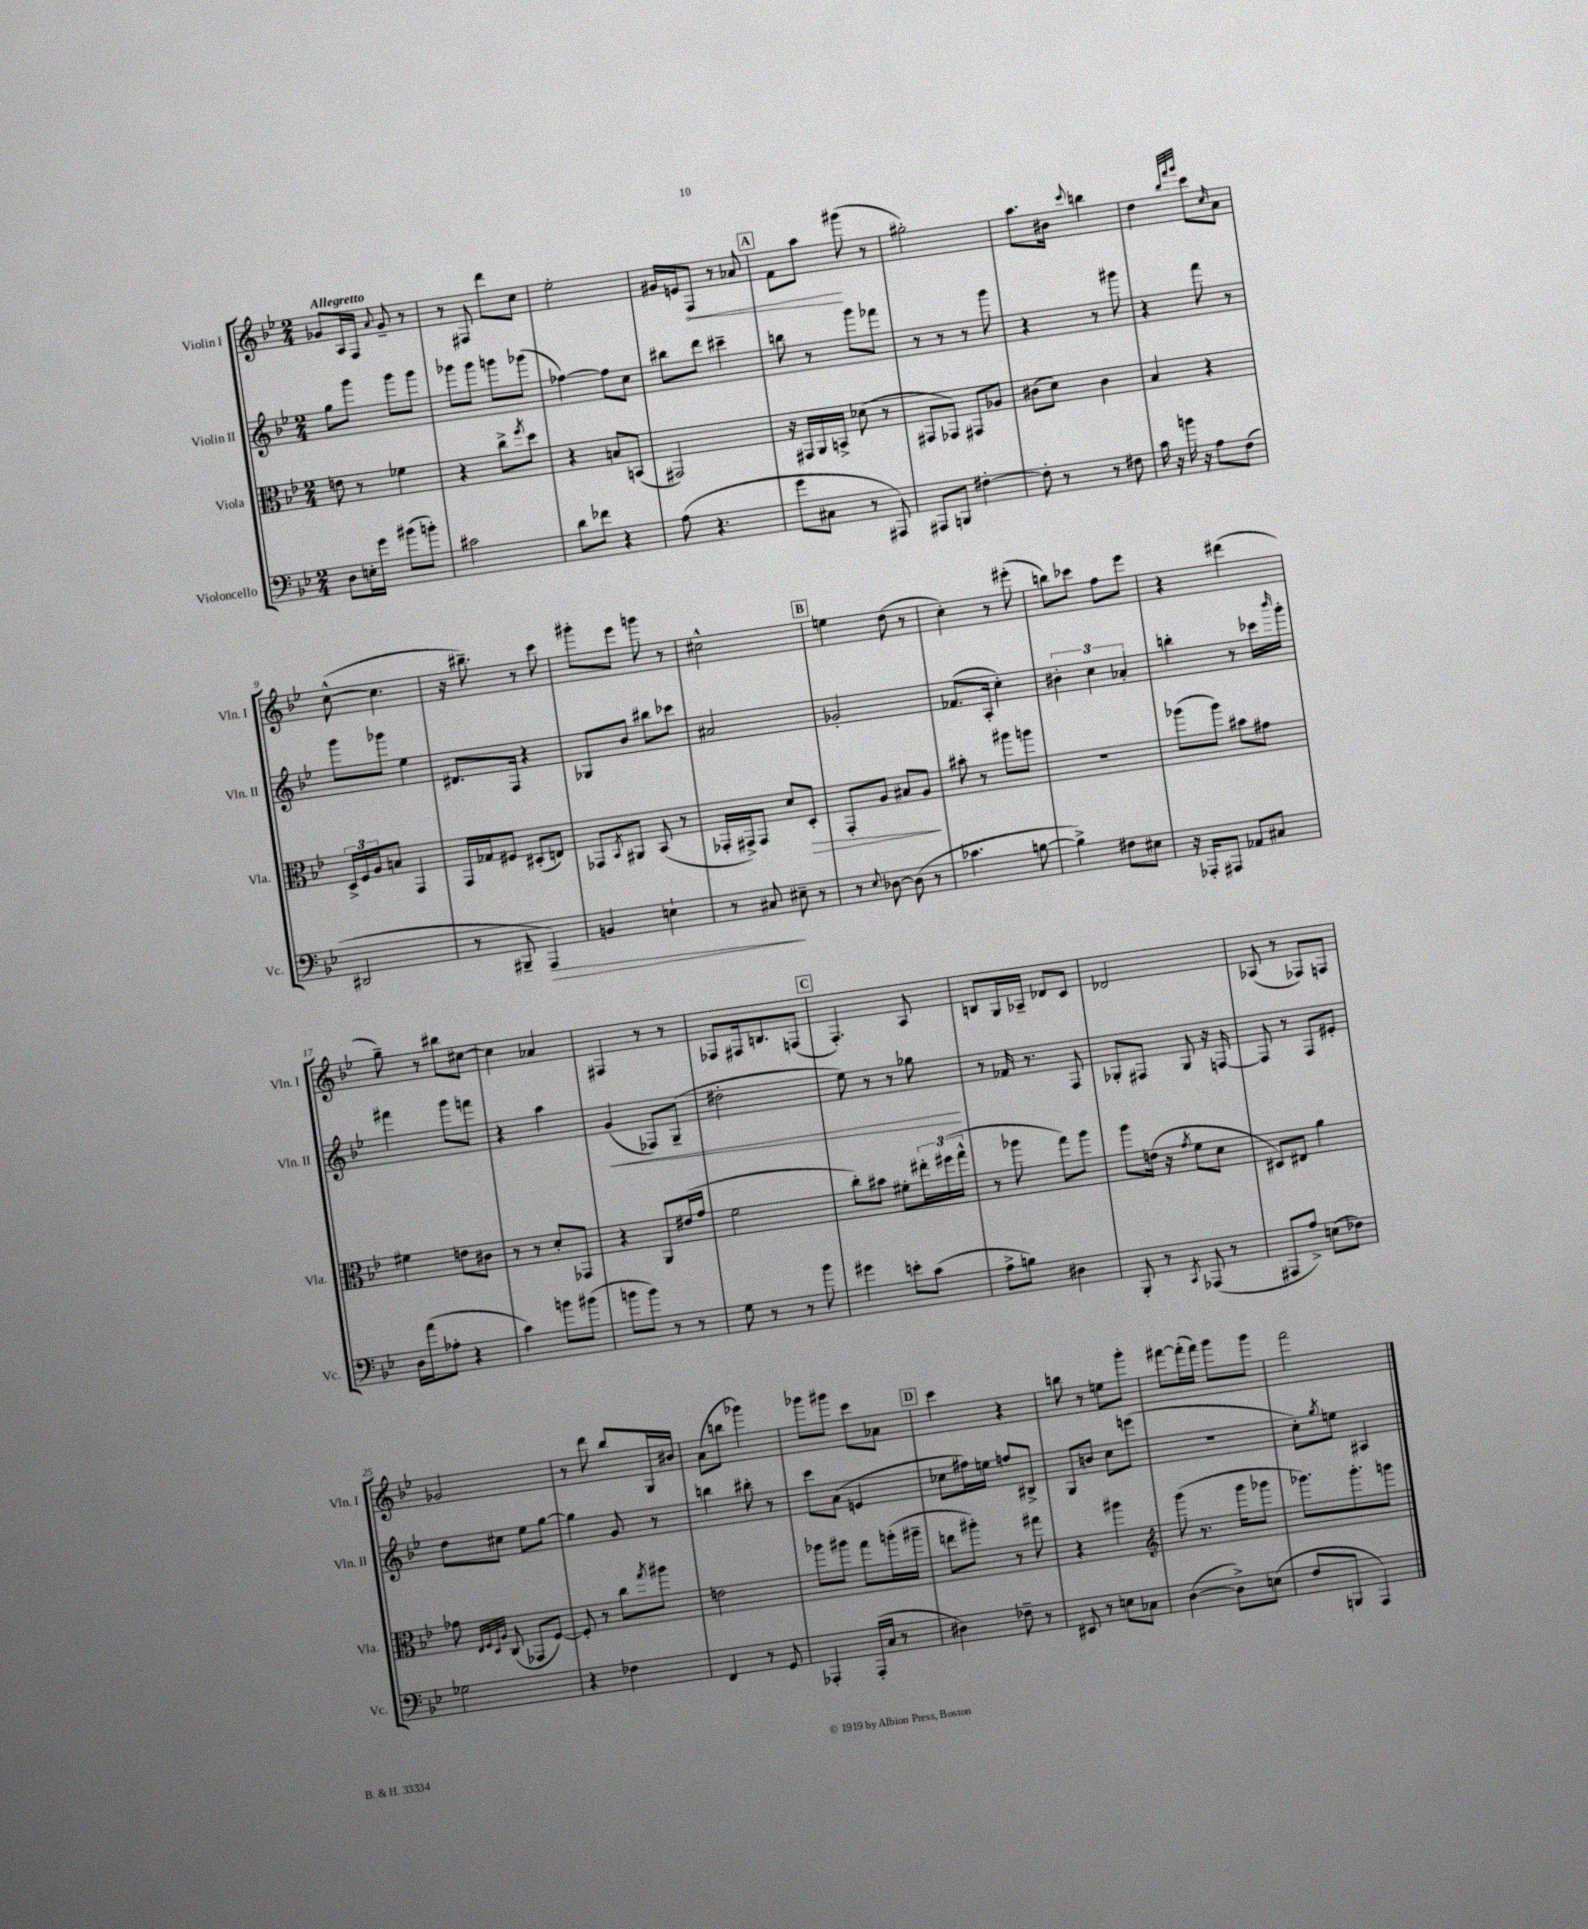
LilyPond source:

<<
\new StaffGroup <<
\new Staff = "s0" \with { instrumentName = "Violin I" shortInstrumentName = "Vln. I" } {
    \clef treble \key bes \major \numericTimeSignature \time 2/4 \tempo "Allegretto"
    ges'8 a16 f16 \appoggiatura { a'8 } ges'8-- r8 |
    r8 fis8 d'''8 c''8 |
    ees''2-. |
    gis'16 e'16 \once \override Hairpin.circled-tip = ##t f8\< r8 aes'8 |
    \mark \markup { \box "A" } f'8 a''8\! gis'''8( r8 |
    gis''2-.) |
    a''8. bis'16 \appoggiatura { c'''8 } b''4 |
    d''4 \grace { bes''32 f'''32 g'''32 } c'''8 \grace { c''16 } a'8 |
    c''8~-^( c''4. |
    r16 bis''8.--) r8 c'''8 |
    gis'''8-. ees'''8 g'''8 r8 |
    cis''2-^ |
    \mark \markup { \box "B" } e''4 d''8( r8 |
    c''4-.) r8 eis'''8-.( |
    b''8) ces'''8 f''8 ees'''8 |
    r4 dis'''4( |
    g''8--) r8 bis''8 cis''8~ |
    cis''4 aes'4 |
    fis4 r8 r8 |
    fes8 fis16 b8. f8( |
    \mark \markup { \box "C" } f4.-.) a8 |
    b8 g16 aes16-- des'8 c'8 |
    des'2 |
    aes8( r8 fes8) f8 |
    ges'2 |
    r8 d'''8 bes''8 g16 bis'16 |
    a'8( b''8 ges'''4) |
    ges'''8 gis'''8 c'''8 aes'8 |
    \mark \markup { \box "D" } c'''4 r4 |
    b''8 r8 e''8 g'''8-. |
    fis'''8~ fis'''16-.( fis'''16) g'''8 g'''8 |
    f'''2 \bar "|." |
}
\new Staff = "s1" \with { instrumentName = "Violin II" shortInstrumentName = "Vln. II" } {
    \clef treble \key bes \major \numericTimeSignature \time 2/4
    g''8 g'''8 g'''8 g'''8 |
    ges'''8 ges'''8 g'''8 ges'''8( |
    fes''4~) fes''8 c''8 |
    bis''8 d'''8 cis'''4-- |
    \mark \markup { \box "A" } b''8 r8 g'''8 fes'''8 |
    r8 r8 r8 g'''8 |
    r4 r8 gis'''8 |
    r4 f'''8 r8 |
    g'''8 ges'''8 ees''4 |
    dis'8. f16 r4 |
    ges8 bes'8 bis''8 ces'''8 |
    ais'2 |
    \mark \markup { \box "B" } ges'2-. |
    fes'8.( a16-. c''4-.) |
    \tuplet 3/2 { bis'4-. c''4 aes'4-. } |
    b''4-. r8 ces'''16 \grace { bes'''16 } g'''16-. |
    fis'''4 g'''8 f'''8 |
    r4 a''4 |
    g'4\<( fes8) g8--( |
    dis''2-. |
    \mark \markup { \box "C" } ees''8) r8 r8 ges''8\! |
    r8 fes'16 r8. f8 |
    ges8-. fis8 ges8 r16 f16~ |
    f8 r8 f8 eis'8-. |
    d''8 cis''8 ees''8 g''8~ |
    g''4 g'8 r8 |
    b''4 bis''8-. r8 |
    c'''8 a'8( e'4 |
    \mark \markup { \box "D" } ces''8 fis''16) e''16 f''8 bis8-> |
    g8 b'8 c''8 e'''8( |
    r2 |
    c''8-.) \acciaccatura { g''8 } e''8 ais4 \bar "|." |
}
\new Staff = "s2" \with { instrumentName = "Viola" shortInstrumentName = "Vla." } {
    \clef alto \key bes \major \numericTimeSignature \time 2/4
    e'8 r8 fes'4 |
    r4 c''8-> \acciaccatura { f''8 } d''8 |
    r4 b8 b,8( |
    gis,2) |
    \mark \markup { \box "A" } r16 gis,16 a,16 b,16-> des'8( r8 |
    gis,8 ges,8) gis,8 aes8 |
    cis'8( d'8) cis'4 |
    bes4 r4 |
    \tuplet 3/2 { d16-> f16 a16 } b8 g,4 |
    g,16 ges16 fis8 dis8-.( e8) |
    ges,8 \acciaccatura { bes,8 } ais,8 bes,8( r8 |
    ges,16-. gis,16->) gis,8 d'8 d8-.\> |
    \mark \markup { \box "B" } g,8-. a8 bis8 a8\! |
    bis'8-. r8 ais''8 a''8 |
    R2 |
    aes''8( aes''8) bis'8 gis'8 |
    fis'4 e'8 cis'8 |
    r8 r8 d'8-. ges,8 |
    r4 a,8 eis'16( g'16 |
    f'2 |
    \mark \markup { \box "C" } c''8-.) bis'8 fis'8-. \tuplet 3/2 { eis''16-. fis''16( g''16-^ } |
    r8 aes''8 g''8) aes''8 |
    a''8 e'16( r16 \acciaccatura { g'8 } f'8 d'8 |
    dis8) eis8 a'4 |
    ges'8 \grace { ees32 f32 d32 a32 } c8( ges,8 f8~) |
    f8-. r8 c''8 \acciaccatura { g''8 } ais''8 |
    e'2 |
    aes''8 ais''8 g''8 a''16-.( ais''16-- |
    \mark \markup { \box "D" } e''8 ais''8-.) r8 gis''8 |
    r4 ais''4 |
    \clef treble g'''8( r8. g'''16 ges'''8 |
    ges'''8.) ges'''8.-. g'''8 \bar "|." |
}
\new Staff = "s3" \with { instrumentName = "Violoncello" shortInstrumentName = "Vc." } {
    \clef bass \key bes \major \numericTimeSignature \time 2/4
    d8 e16-. g'16 bis'8( b'8-.) |
    cis'2 |
    d'8 fes'8 r4 |
    a8( r4. |
    \mark \markup { \box "A" } g'8 cis8 r8 ais,,8) |
    ais,,8 b,,8 fis4~-. |
    fis8-. r8 r8 fis8 |
    c'16 r16 b'16 r16 a8 f8( |
    dis,2 |
    r8 bis,,8-- a,,4\>) |
    b,4 e4-! |
    r8 cis8\! eis8-- r8 |
    \mark \markup { \box "B" } r8 \appoggiatura { ees8 } des8~ des8( r8 |
    ces'4. b8~ |
    b4->) fis8 eis8 |
    r16 aes,,16-. ais,,8 aes,8 cis8 |
    d16 a'16( aes8-. r4 |
    c'4) b'8 bis'8( |
    b'8 b'8) r8 r8 |
    g8 r8 r8 bes'8 |
    \mark \markup { \box "C" } gis'4 e'8-. c'8( |
    a8-> b8) dis4 |
    bes,,8-. r8 \acciaccatura { c,8 } aes,,8( r8 |
    ais,,8 a8->) e8( fes8) |
    ges2 |
    r4 fes4 |
    f,4 r8 g,8 |
    aes,,4-. aes,,16-.( c16 r8 |
    \mark \markup { \box "D" } dis4) fes8-- r8 |
    eis,8 r8 e8 ces8 |
    d4~( d8->) e8( |
    f8 b,,8 a,,4) \bar "|." |
}
>>
>>
